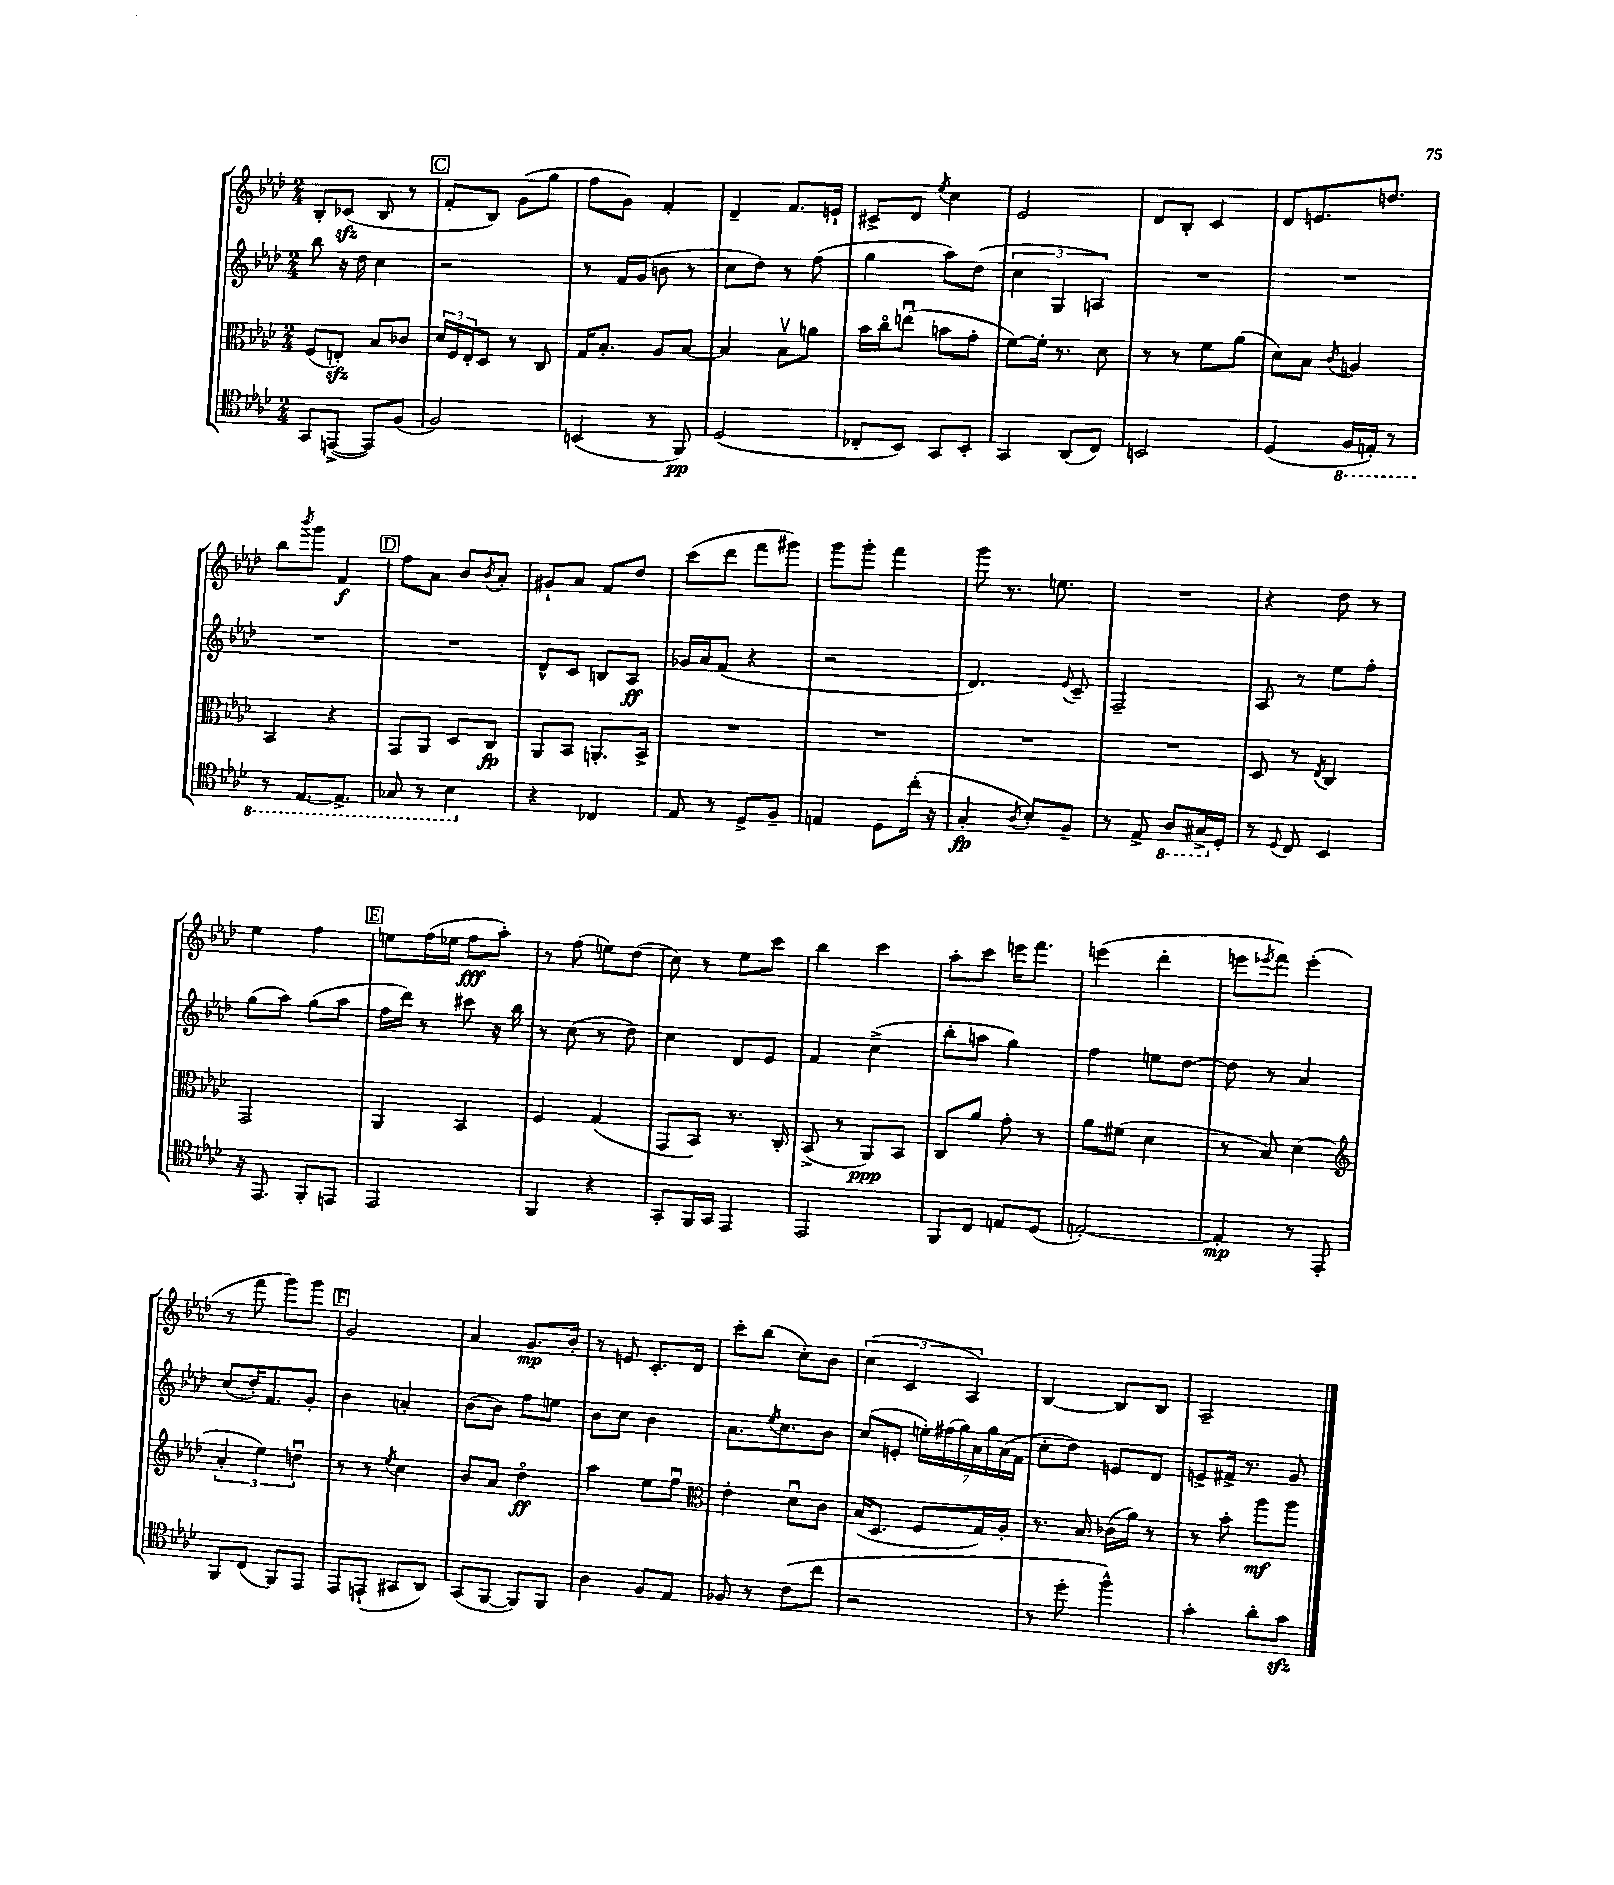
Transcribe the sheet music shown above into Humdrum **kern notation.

**kern	**kern	**kern	**kern
*staff4	*staff3	*staff2	*staff1
*clefC4	*clefC3	*clefG2	*clefG2
*k[b-e-a-d-]	*k[b-e-a-d-]	*k[b-e-a-d-]	*k[b-e-a-d-]
*M2/4	*M2/4	*M2/4	*M2/4
8GG	(8F	8bb-	8B-'
([8EE^	8E')	16r	(8c-
.	.	16dd-	.
8EE])	8B-	4cc	8B-
(8F	8c-	.	8r
=	=	=	=
2F)	24d-	2r	8f'
.	24F	.	.
.	24E-'	.	.
.	8D-	.	8B-)
.	8r	.	(8g
.	8C	.	8gg
=	=	=	=
(4BB	16G	8r	8ff
.	8.B-'	.	.
.	.	16f	8g)
.	.	(16g	.
8r	8A-	8b	4f'
8FF)	[8B-	8r	.
=	=	=	=
(2D-	4B-]	8cc	4d-~
.	.	8dd-)	.
.	8B-v	8r	8.f
.	8a	(8ff	.
.	.	.	16e`
=	=	=	=
8C-'	16b-	4gg	8c#^
.	16cco	.	.
8BB-)	(8eeu	.	8d-
.	.	.	8qee-
8GG	8b	8aa-)	4cc
8BB-'	8g'	(8dd-	.
=	=	=	=
4GG	[8f)	6cc	2e-
.	16f']	.	.
.	.	6G	.
.	8.r	.	.
(8AA-	.	.	.
.	.	6A)	.
8C)	8d-	.	.
=	=	=	=
2BB	8r	2r	8d-
.	8r	.	8B-'
.	8f	.	4c
.	(8a-	.	.
=	=	=	=
(4D-	8d-)	2r	8d-
.	8B-	.	8.e
.	8qc	.	.
16FF	4A	.	.
16EE')	.	.	8.dd
8r	.	.	.
=	=	=	=
8r	4BB-	2r	8bb-
.	.	.	8qbbb-
[8.EE-	.	.	8ggg
.	4r	.	4f
8.EE-^]	.	.	.
=	=	=	=
8GG-	8GG	2r	8ff
8r	8AA-	.	8a-
4BB-	8D-	.	8b-
.	.	.	8qb-
.	8C	.	8a-'
=	=	=	=
4r	8AA-	8d-^^	8g#`
.	8BB-	8c	8a-
4C-	8.AA'	8B	8f
.	.	8A-	8dd-
.	16BB-^	.	.
=	=	=	=
8E-	2r	16g-	(8ccc
.	.	16a-	.
8r	.	(8f	8ddd-
8D-^	.	4r	8fff
8F~	.	.	8ggg#)
=	=	=	=
4E	2r	2r	8ggg
.	.	.	8ggg'
8D-	.	.	4fff
(16cc'	.	.	.
16r	.	.	.
=	=	=	=
4G'	2r	4.d-)	8ggg
.	.	.	8.r
8qA-	.	.	.
8B-')	.	.	.
.	.	.	8.ee
.	.	8qqe-	.
8F~	.	8c~	.
=	=	=	=
8r	2r	2F~	2r
8E-^	.	.	.
8AA-	.	.	.
16GG#^	.	.	.
16D-'	.	.	.
=	=	=	=
8r	8D-	8A-	4r
8qqD-	.	.	.
8C	8r	8r	.
.	8qE-	.	.
4BB-	4C	8ee-	8dd-
.	.	8ff'	8r
=	=	=	=
16r	2GG	(8gg	4ee-
8.EE-	.	.	.
.	.	8aa-)	.
8FF'	.	(8gg	4ff
8EE	.	8aa-	.
=	=	=	=
2EE-	4AA-	16ff	8ee
.	.	16ddd-)	.
.	.	8r	(16ff
.	.	.	16ee-
.	4BB-	8ccc#	8ff
.	.	16r	8aa-')
.	.	16bb-	.
=	=	=	=
4FF	4F	8r	8r
.	.	(8cc	(8ff
4r	(4G	8r	8ee)
.	.	8dd-)	(8dd-
=	=	=	=
8GG'	8GG	4cc	8cc)
16FF	8BB-)	.	8r
16GG	.	.	.
4EE-	8.r	8d-	8ee-
.	.	8e-	8ccc
.	16C'	.	.
=	=	=	=
2EE-	(8BB-^	4f	4bb-
.	8r	.	.
.	8AA-)	(4cc^	4ccc
.	8BB-	.	.
=	=	=	=
8FF	8C	8bb-'	8aa-'
8C	8a-	8aa	8ccc
8E	8g'	4gg)	16eee
.	.	.	8.fff
(8D-	8r	.	.
=	=	=	=
[2E')	8a-	4ff	(4eee
.	(8f#	.	.
.	4d-	8ee	4ddd-'
.	.	[8dd-	.
=	=	=	=
4E']	8r	8dd-]	8eee
.	.	.	8qeee-
.	8B-)	8r	8fff)
8r	(4d-	4a-	(4eee-'
8EE-'	.	.	.
=	=	=	=
*	*clefG2	*	*
8FF	6a-'	(8cc	8r
(8C	.	16dd-')	8fff
.	6ee-)	.	.
.	.	8.f	.
8FF)	.	.	8ggg)
.	6ddu	.	.
8EE-	.	8g'	8ggg
=	=	=	=
8EE-	8r	4b-	2g
(8EE`	8r	.	.
.	8qee-	.	.
8GG#	4cc	4a'	.
8AA-)	.	.	.
=	=	=	=
(8GG	8b-	(8b-	4a-
[8FF	8a-	8b-)	.
8FF])	4dd-o	8ff	8.g
8FF	.	8ee	.
.	.	.	16b-'
=	=	=	=
4A-	4aa-	8b-	8r
.	.	8cc	8e
8F	8ee-	4b-	8.c'
8E-	8ffu	.	.
.	.	.	16d-
=	=	=	=
*	*clefC3	*	*
8F-	4e-'	8.a-	8ccc'
8r	.	.	(8bb-
.	.	8qee-	.
.	.	8.cc	.
(8c	8d-u	.	8cc')
8cc	8c	8b-	8b-
=	=	=	=
2r	(16B-	(8cc	(6cc
.	8.D-	.	.
.	.	8e'	.
.	.	.	6c
.	8F	28ee')	.
.	.	(28ff#	.
.	.	28gg)	.
.	.	.	6A-)
.	.	28a-	.
.	16G)	.	.
.	.	28gg	.
.	.	(28a-	.
.	16A-'	.	.
.	.	28f	.
=	=	=	=
8r	8.r	8cc'	[4B-
8dd-'	.	8dd-)	.
.	16B-	.	.
4ff^^)	(16c-	8e	8B-]
.	16a-)	.	.
.	8r	8d-	8B-
=	=	=	=
4g'	8r	8e^	2A-~
.	8b-'	16f#^	.
.	.	8.r	.
8a-'	8aa-	.	.
8g	8aa-	8g	.
==	==	==	==
*-	*-	*-	*-
